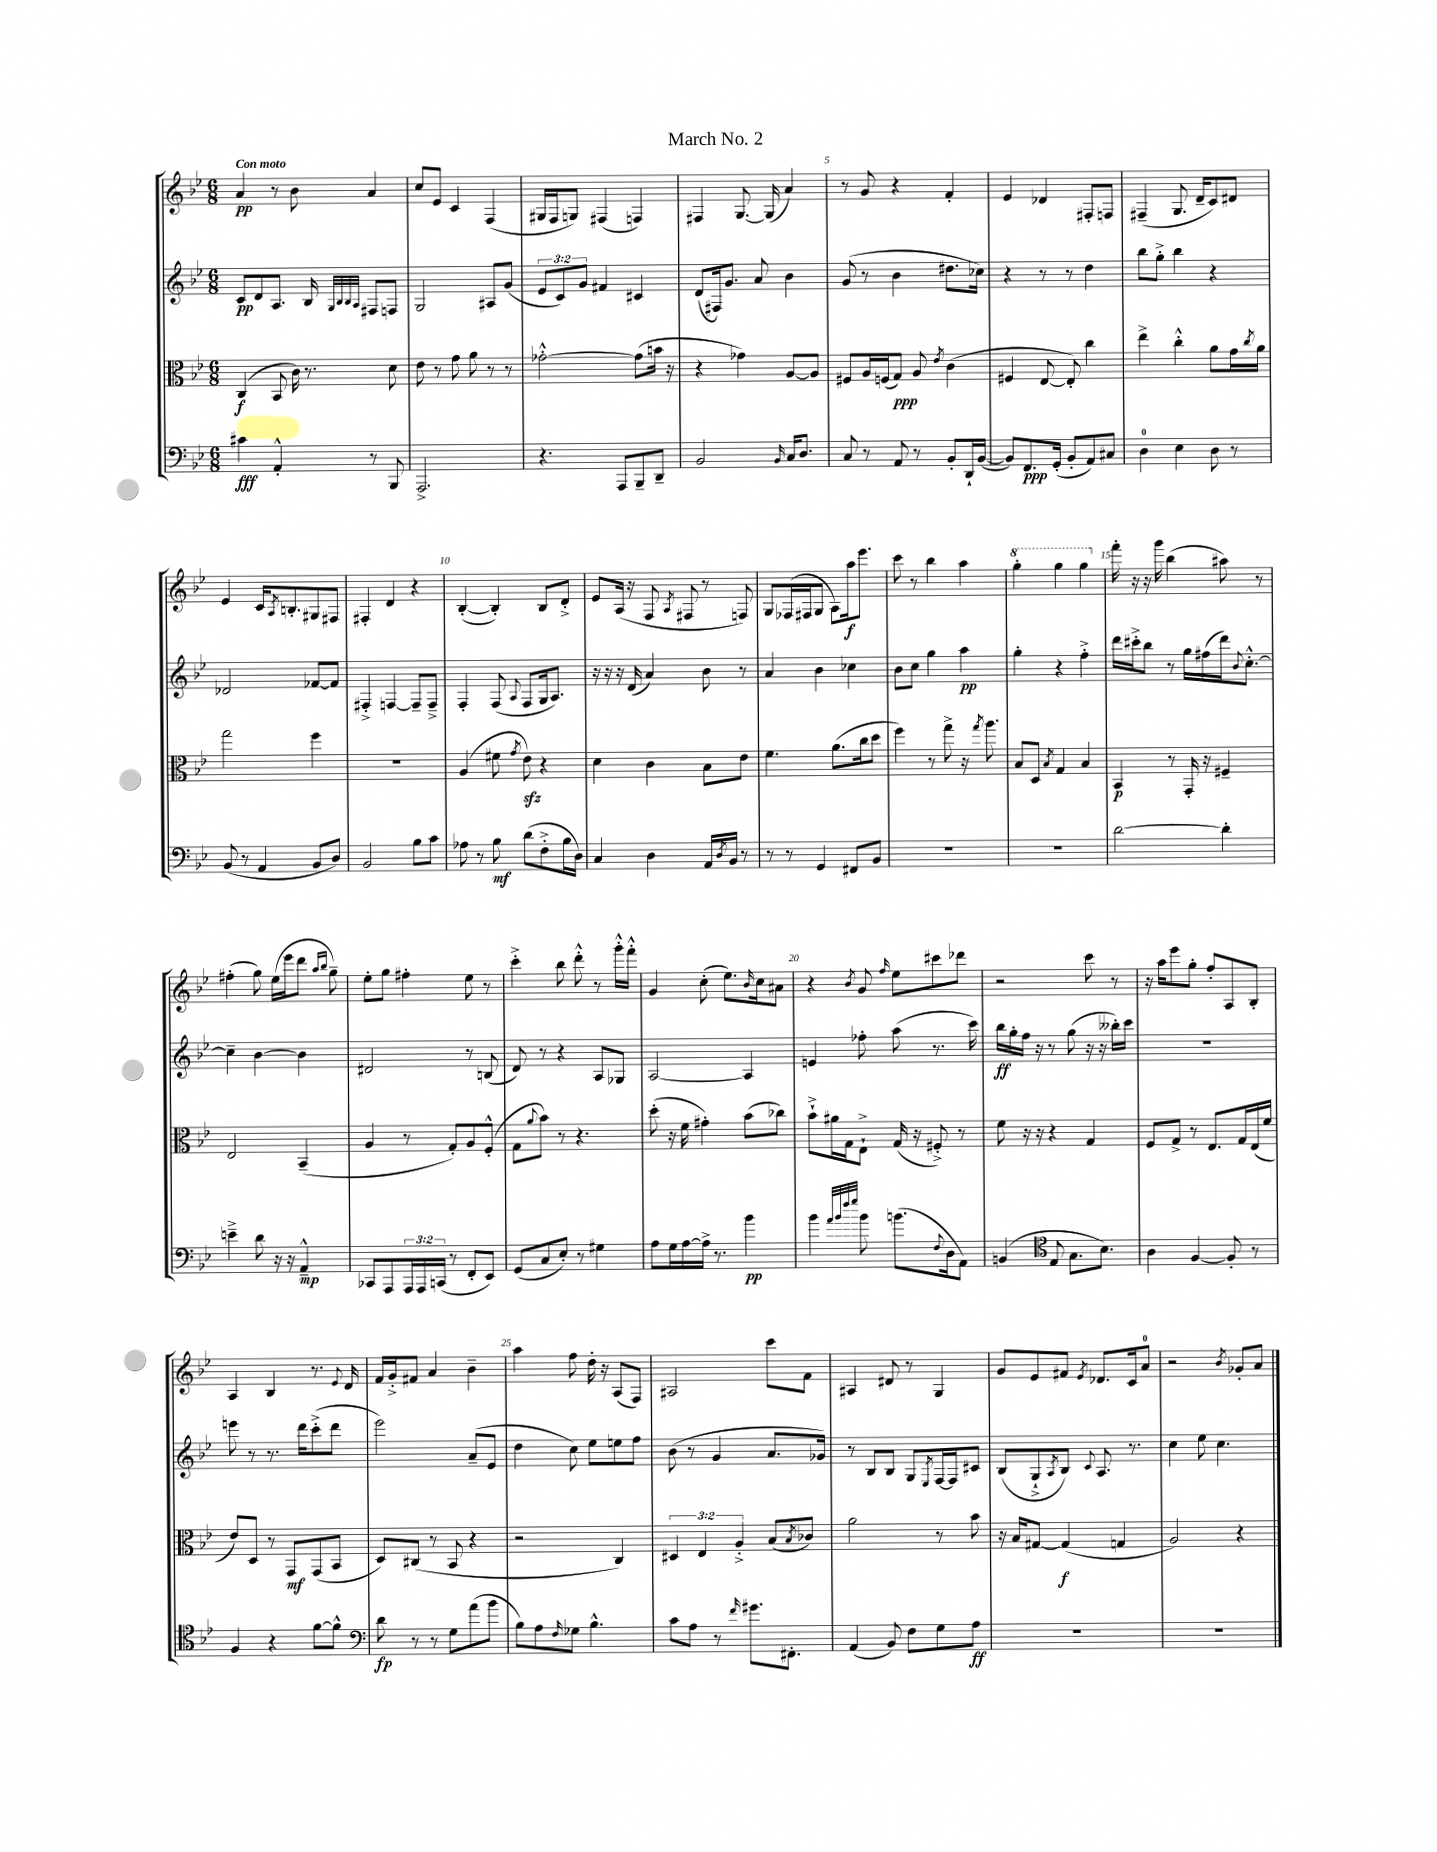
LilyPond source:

\header { title = "March No. 2" }
<<
\new StaffGroup <<
\new Staff = "s0" {
    \clef treble \key bes \major \numericTimeSignature \time 6/8 \tempo "Con moto"
    a'4\pp r8 bes'8 a'4 |
    c''8 ees'8 c'4 f4( |
    gis16 f16 g8) fis4( f4) |
    fis4 g8.~ g16( a'4) |
    r8 g'8 r4 f'4-. |
    ees'4 des'4 fis8-. f8 |
    fis4--( g8. d'16-- c'8) dis'8 |
    ees'4 c'16 \acciaccatura { a8 } b8.-. gis8 fis8 |
    fis4-. d'4 r4 |
    bes4~-.( bes4-.) bes8 d'8-.-> |
    ees'8 a16( r16 f8 \acciaccatura { a8 } fis8 r8 f8) |
    g8 fes16( fis16 g8 a8) a''16\f ees'''8. |
    c'''8 r8 bes''4 a''4 |
    \ottava #1 g'''4-. g'''4 g'''4 \ottava #0 |
    f'''16-. r16 r16 g'''16 bes''4( ais''8) r8 |
    fis''4-.( g''8) ees''16( ees'''16 d'''8 \grace { a''16 bes''16 } g''8--) |
    ees''8-. g''8 fis''4-. ees''8 r8 |
    c'''4-.-> bes''8 d'''8-.-^ r8 g'''16-.-^ f'''16-.-^ |
    g'4 c''8-.( ees''8.) \grace { bes'16 } c''16 ais'8 |
    r4 \acciaccatura { bes'8 } g'8 \grace { f''16 } ees''8 cis'''8 des'''8 |
    r2 c'''8 r8 |
    r16 a''16 ees'''8 g''8-. f''8-. a8 bes8-. |
    a4 bes4 r8. \appoggiatura { ees'8 } d'16 |
    f'16 g'16-.-> fis'8 a'4 bes'4-- |
    a''4 f''8 d''16-. r16 a8( f8) |
    ais2 c'''8 f'8 |
    ais4 dis'8 r8 g4 |
    g'8 ees'8 fis'8 \acciaccatura { ees'8 } des'8. c'16 a'8-0 |
    r2 \acciaccatura { bes'8 } ges'8-. a'8 \bar "|." |
}
\new Staff = "s1" {
    \clef treble \key bes \major \numericTimeSignature \time 6/8 \override Staff.TupletNumber.text = #tuplet-number::calc-fraction-text
    c'8\pp d'8 a8. bes16 \grace { g32 bes32 bes32 a32 } fis8 f8 |
    g2 ais8 g'8( |
    \tuplet 3/2 { ees'8 c'8) g'8 } fis'4 cis'4 |
    d'8( fis16) g'8. a'8 bes'4 |
    g'8( r8 bes'4 dis''8. ces''16) |
    r4 r8 r8 d''4 |
    bes''8 g''8-.-> bes''4 r4 |
    des'2 fes'8~ fes'8 |
    fis4-.-> f4~ f8-- f8---> |
    f4-. f8( \appoggiatura { a8 } f8 g16 a8.) |
    r16 r16 r16 d'16( a'4) bes'8 r8 |
    a'4 bes'4 ces''4 |
    bes'8 c''8 g''4 a''4\pp |
    g''4-. r4 f''4-.-> |
    d'''16 cis'''16-.-> bes''8 r8 g''16 fis''16( d'''16) \appoggiatura { bes'8 } c''8.~-.-^ |
    c''4-- bes'4~ bes'4 |
    dis'2 r8 b8( |
    d'8) r8 r4 a8 ges8 |
    a2~ a4 |
    e'4 fes''8-. a''8( r8. c'''16) |
    bes''16\ff g''16-. f''16 r16 r8 g''8( r16 r16 beses''16-.) c'''16 |
    R2. |
    e'''8 r8 r8. d'''16 c'''8-.->( d'''8 |
    ees'''2) a'8--( ees'8 |
    d''4 c''8) ees''8 e''8 f''8 |
    bes'8( r8 g'4 a'8. ges'16) |
    r8 bes8 bes8 g8 \acciaccatura { ees8 } f16~ f16 cis'8 |
    bes8( g8-!-> \acciaccatura { a8 } bes8) \appoggiatura { c'8 } a8. r8. |
    c''4 ees''8 c''4. \bar "|." |
}
\new Staff = "s2" {
    \clef alto \key bes \major \numericTimeSignature \time 6/8 \override Staff.TupletNumber.text = #tuplet-number::calc-fraction-text
    c4\f( bes,8 c'16) r8. d'8 |
    ees'8 r8 g'8 a'8 r8 r8 |
    ges'2~-.-^ ges'8( b'16 r16 |
    r4 ges'4) a8~ a8 |
    fis8 a16 f16( g8\ppp) a8 \acciaccatura { ees'8 } c'4( |
    fis4 ees8~ ees8-.) c''4 |
    ees''4-> c''4-.-^ a'8 g'16 \acciaccatura { c''8 } a'16 |
    g''2 f''4 |
    R2. |
    a4( fis'8 \acciaccatura { g'8 } ees'8\sfz) r4 |
    d'4 c'4 bes8 ees'8 |
    f'4. a'8.( c''16 d''8 |
    f''4) r8 g''8-> r16 \acciaccatura { g''8 } a''8. |
    bes8 d8 \acciaccatura { bes8 } g4 bes4 |
    bes,4\p r8 g,16-. r16 fis4-- |
    ees2 bes,4--( |
    a4 r8 g8-.) a8 f8-.-^( |
    g8 \appoggiatura { a'8 } bes'8) r8 r4. |
    d''8-.( r16 f'16 gis'4-.) bes'8( ces''8) |
    bes'8-!-> ais'16 g16 ees8-!-> g16( r16 fis8-.->) r8 |
    f'8 r16 r16 r4 g4 |
    f8 g8-> r8 ees8. g16 ees16( f'16 |
    ees'8) d8 r8 g,8\mf g,8( bes,8 |
    d8) cis8( r8 bes,8 r4 |
    r2 c4) |
    \tuplet 3/2 { dis4 ees4 a4-.-> } bes8( \acciaccatura { bes8 } ces'8) |
    a'2 r8 bes'8 |
    r16 bes16 gis8~ gis4\f( g4 |
    a2) r4 \bar "|." |
}
\new Staff = "s3" {
    \clef bass \key bes \major \numericTimeSignature \time 6/8 \override Staff.TupletNumber.text = #tuplet-number::calc-fraction-text
    cis'4\fff a,4-.-^ r8 bes,,8 |
    a,,2.-> |
    r4. a,,8 bes,,8-- d,8-- |
    bes,2 \grace { bes,16 } c16 d8. |
    c8 r8 a,8 r8 bes,8-. d,16-! bes,16~( |
    bes,8) f,8.\ppp g,16-.( bes,8-. a,8) cis8 |
    d4-0 ees4 d8 r8 |
    bes,8( r8 a,4 bes,8 d8) |
    bes,2 bes8 c'8 |
    aes8 r8 bes8\mf d'8( f8-.-> bes16 d16) |
    c4 d4 a,16 \acciaccatura { d8 } bes,16 r8 |
    r8 r8 g,4 fis,8 bes,8 |
    R2. |
    R2. |
    d'2~ d'4-. |
    e'4---> d'8 r16 r16 a,4---^\mp |
    ces,8 a,,8 \tuplet 3/2 { a,,16 a,,16 c,16( } r8 f,8-. ees,8) |
    g,8( c8 ees8-.) r8 gis4 |
    a8 g16 a16~ a16-> r8. bes'4\pp |
    bes'4 \grace { a'32 bes'32 f''32 g''32 } bes'8 b'8.( \appoggiatura { f8 } d16 a,8) |
    b,4( \clef tenor ees8 g8. bes8.) |
    a4 f4~ f8-. r8 |
    f4 r4 f'8~ f'8-^ |
    \clef bass d'8\fp r8 r8 g8 a'8( bes'8 |
    bes8) a8 \grace { f16 } ges8 bes4.-^ |
    c'8 a8 r8 \grace { f'16 } gis'8. fis,8.-. |
    a,4( bes,8) f8 g8 a8\ff |
    R2. |
    R2. \bar "|." |
}
>>
>>
\layout { \context { \Score \override BarNumber.break-visibility = ##(#f #t #t) barNumberVisibility = #(every-nth-bar-number-visible 5) } }
